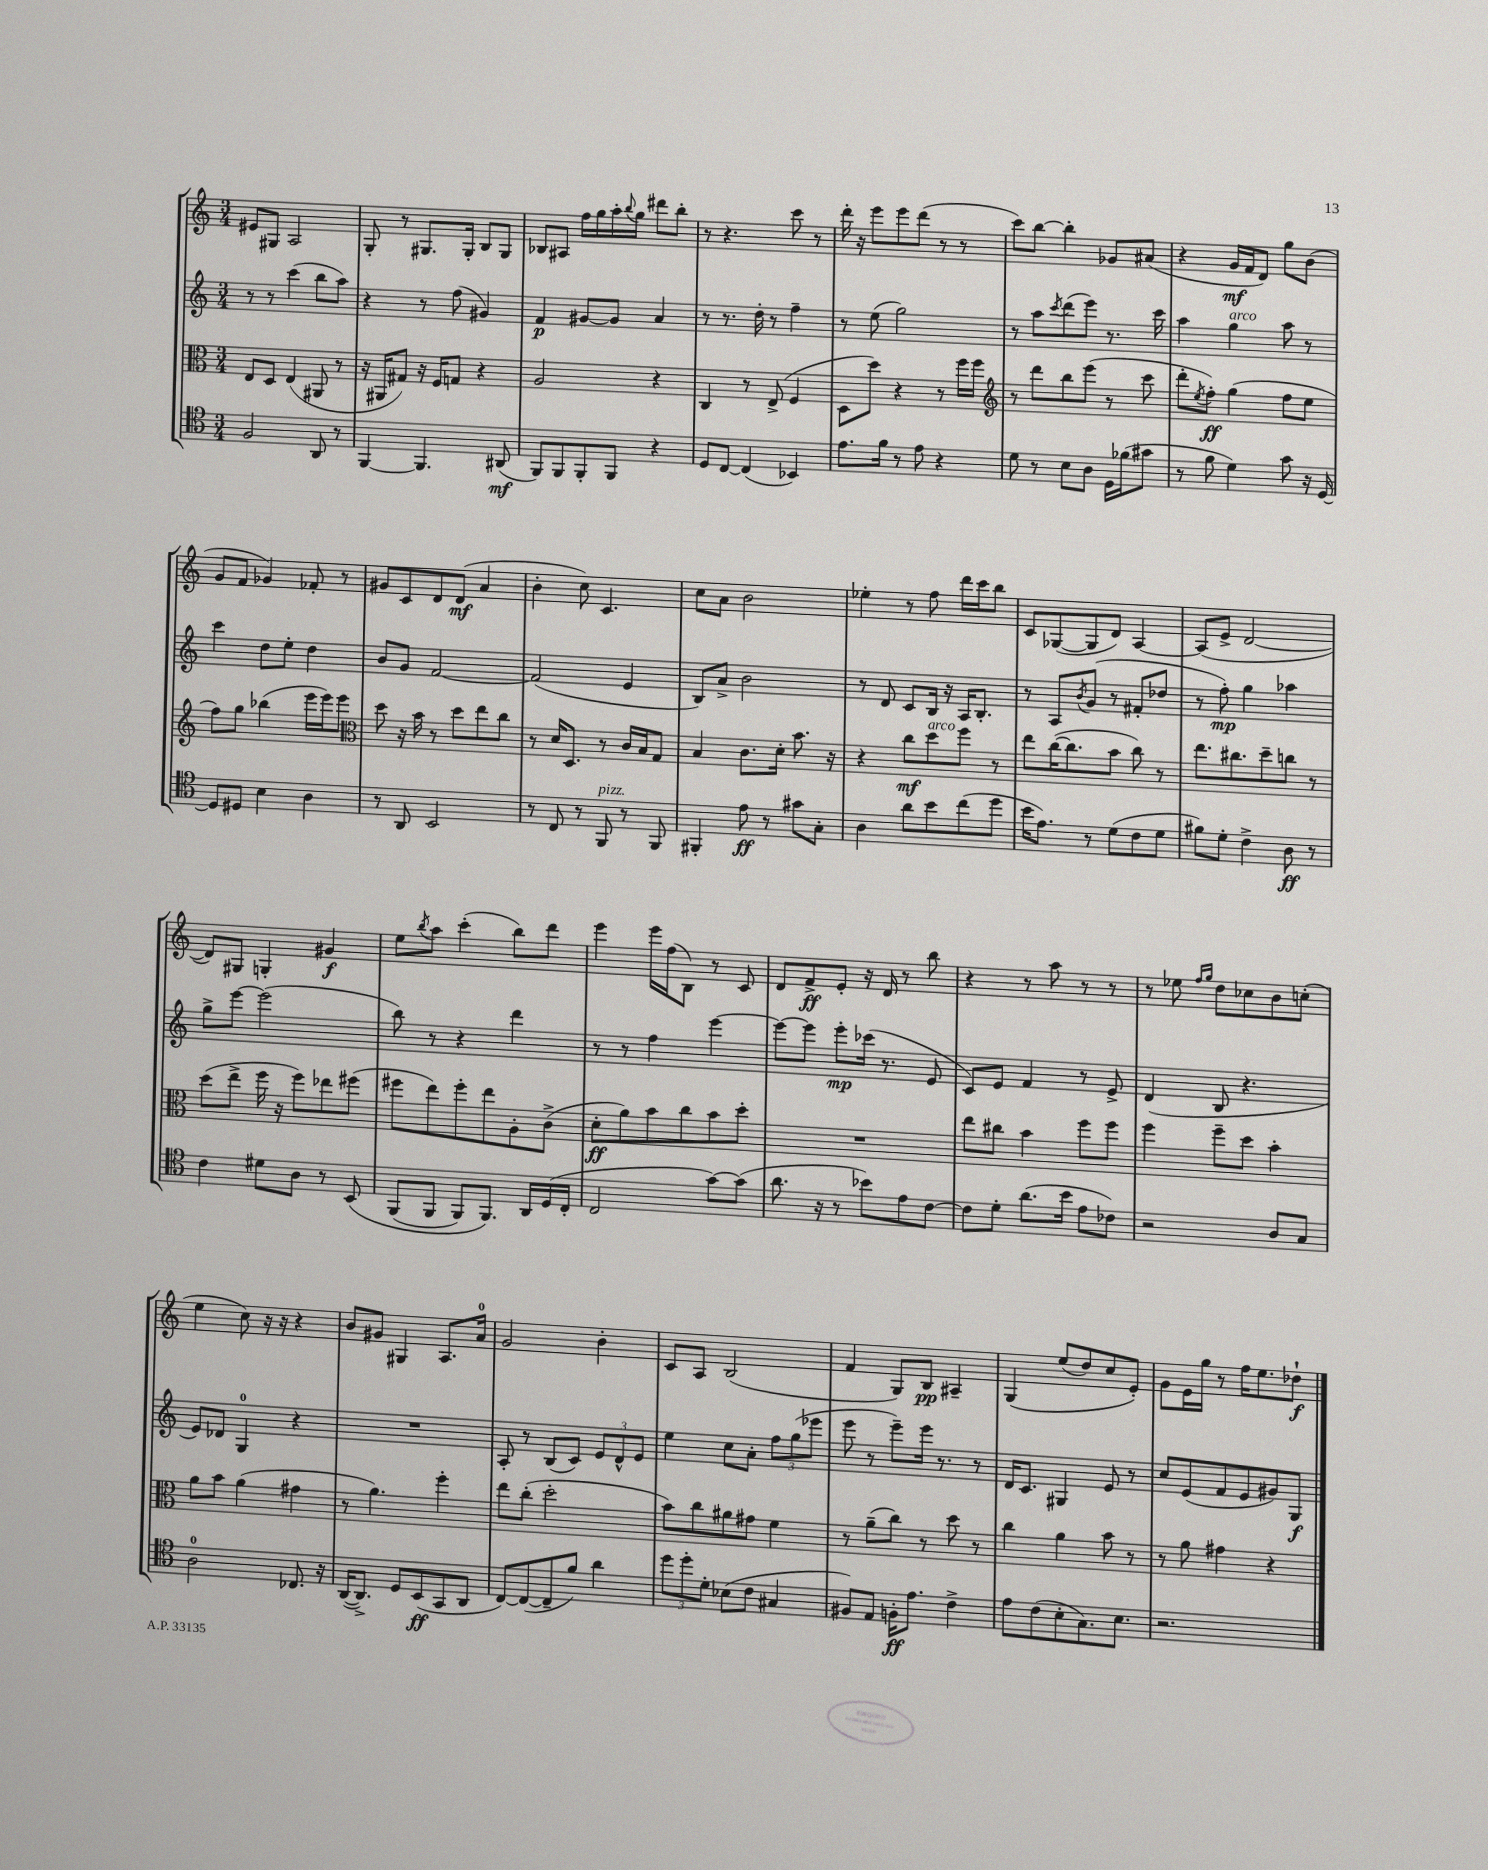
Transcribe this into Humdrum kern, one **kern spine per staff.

**kern	**kern	**kern	**kern
*staff4	*staff3	*staff2	*staff1
*clefC4	*clefC3	*clefG2	*clefG2
*k[]	*k[]	*k[]	*k[]
*M3/4	*M3/4	*M3/4	*M3/4
2F	8E	8r	8e#
.	8D	8r	8G#
.	(4E	(4ccc	2A
8AA	8AA#	8bb	.
8r	8r	8aa)	.
=	=	=	=
[4FF	16r	4r	8G'
.	16AA#	.	.
.	8G#)	.	8r
4.FF]	16r	8r	8.G#
.	16F	.	.
.	8G	(8ff	.
.	.	.	16G#'
.	4r	4g#)	8B
(8AA#	.	.	8G#
=	=	=	=
8FF)	2A	4f	8B-
8FF	.	.	8A#
8FF'	.	[8g#	16ff
.	.	.	16gg
8FF	.	8g#]	16aa'
.	.	.	8qqbb
.	.	.	16gg
4r	4r	4a	8ddd#
.	.	.	8bb'
=	=	=	=
8D	4C	8r	8r
[8C	.	8.r	4.r
(4C]	8r	.	.
.	.	16dd'	.
.	(8E^	8r	.
4BB-)	4F	4ff~	8ccc
.	.	.	8r
=	=	=	=
8.e	8D	8r	16ddd'
.	.	.	16r
.	8dd)	(8ee	8eee
16f	.	.	.
8r	4r	2gg)	8eee
8e	.	.	(8ddd
4r	8r	.	8r
.	16ff	.	8r
.	16ff	.	.
=	=	=	=
*	*clefG2	*	*
8d	8r	8r	8ccc)
8r	8ddd	8aa	[8bb
.	.	8qccc	.
8B	8bb	(8ddd	4bb']
8A	(8eee	8eee)	.
16D	8r	8.r	8g-
(16f-	.	.	.
8g#	8ccc	.	(8a#
.	.	16ccc	.
=	=	=	=
8r	8ddd'	4aa	4r
.	8qee	.	.
8f	8ff')	.	.
4d)	(4gg	4gg	16g
.	.	.	16f
.	.	.	8d)
8g	8ff	8aa	8gg
16r	8ee	8r	(8b
[16D	.	.	.
=	=	=	=
8D]	8ff)	4ccc	8g
8D#	8gg	.	8f
4B	(4bb-	8dd	4g-)
.	.	8ee'	.
4A	16eee	4dd	8f-'
.	16eee)	.	.
.	8eee	.	8r
=	=	=	=
*	*clefC3	*	*
8r	8dd	8b	8g#
8AA	16r	8g	8c
.	16b	.	.
2BB	8r	[2f	8d
.	8dd	.	(8d
.	8ee	.	4a
.	8cc	.	.
=	=	=	=
8r	8r	(2f]	4b'
8C	16d	.	.
.	8.D	.	.
8r	.	.	8cc)
8FF	8r	.	4.c
8r	16c	4e	.
.	16B	.	.
8FF	8G	.	.
=	=	=	=
4FF#'	4B	8B)	8cc
.	.	8a^	8a
8e	8.c	2b	2b
8r	.	.	.
.	16d'	.	.
8g#	8.b	.	.
8G'	.	.	.
.	16r	.	.
=	=	=	=
4A	4r	8r	4ee-'
.	.	8d	.
8a	8cc	8c	8r
8b	8dd	16B	8ff
.	.	16r	.
(8cc	8ff	16A	16ddd
.	.	8.B'	16ccc
8dd	8r	.	8bb
=	=	=	=
16b	8ee	8r	8c
8.e)	.	.	.
.	([16cc	8A	([8G-
.	8.cc]	.	.
.	.	8qb	.
8r	.	(8g	8G-]
(8d	8b	8r	8d)
8c	8cc)	8f#'	[4A
8d	8r	8dd-	.
=	=	=	=
8f#)	8.ee	8r	(8A]
8d'	.	8ff')	8e^
.	8.cc#	.	.
4c^	.	4gg	[2d
.	8dd~	.	.
8A	8cc	4aa-	.
8r	8r	.	.
=	=	=	=
4c	(8dd	8gg^	8d])
.	8ee^	[8eee	8G#
8d#	16ff	(2eee]	4G'
.	16r	.	.
8A	8ff)	.	.
8r	8ee-	.	4g#
&(8BB	(8ff#	.	.
=	=	=	=
(8FF	8ff#	8bb)	8ee
.	.	.	8qbb
8FF	8ee)	8r	8aa
8FF)	8ff#'	4r	(4ccc'
8.FF&)	8ee	.	.
.	8A'	4ddd	8bb)
16AA	.	.	.
(16D	(8c^	.	8ddd
16C'	.	.	.
=	=	=	=
2C	8d'	8r	4eee
.	8a)	8r	.
.	8b	4ff	16eee
.	.	.	(16ff
.	8cc	.	8B)
[8g)	8b	[4eee	8r
(8g]	8dd'	.	8c
=	=	=	=
8.a	2.r	8eee_	8d
.	.	8eee]	8f^
16r	.	.	.
8r	.	8eee'	8e'
8b-)	.	(16ccc-	16r
.	.	8.r	16d
8e	.	.	8r
[8c	.	8e	8bb
=	=	=	=
8c]	8ee	8c)	4r
8d'	8cc#	8e	.
(8.a	4b	4f	8r
.	.	.	8aa
16b	.	.	.
8e	8ff	8r	8r
8c-)	8ff	8e^	8r
=	=	=	=
2r	4ff	(4d	8r
.	.	.	8ee-
.	.	.	16qqff
.	.	.	16qqgg
.	8ff~	8B	8dd
.	8dd	4.r	8cc-
8A	4b'	.	8b
8G	.	.	(8cc'
=	=	=	=
2A	8a	8e)	4ee
.	8b	8d-	.
.	(4a	4G	8cc)
.	.	.	16r
.	.	.	16r
8.C-	4g#	4r	4r
16r	.	.	.
=	=	=	=
([16AA	8r	2.r	8b
8.AA^])	.	.	.
.	4.a)	.	8g#
8D	.	.	4G#
(8BB	.	.	.
8GG	4ff'	.	8.A
8AA	.	.	.
.	.	.	16a
=	=	=	=
[8C)	8ee	8A'	2g
(8C_	(8cc'	8r	.
8C~]	2dd'	(8B	.
8f)	.	8c)	.
4a	.	12e	4b'
.	.	12d^^	.
.	.	12e	.
=	=	=	=
12dd	8b)	4ee	8c
12dd'	.	.	.
.	8cc	.	8A
12d'	.	.	.
(8B-	8a#	8cc	(2B
8c	8g#	8a'	.
4G#	4f	12ff	.
.	.	(12gg	.
.	.	12eee-	.
=	=	=	=
8F#)	8r	8eee	4f
8E	(8a~	8r	.
16F'	8cc)	8eee~)	8G)
8.e	.	.	.
.	8r	16eee	8B
.	.	8.r	.
4c^	8dd	.	4A#~
.	8r	8r	.
=	=	=	=
8e	4cc	16d	&(4G
.	.	8.c	.
(8c	.	.	.
8B'	4a	4G#	(8ee
8.G)	.	.	8dd)
.	8b	8e	8cc
8.B	.	.	.
.	8r	8r	8e'&)
=	=	=	=
2.r	8r	8cc	8g
.	8a	(8e	16e
.	.	.	16gg
.	4g#	8f	8r
.	.	8e	16ff
.	.	.	8.ee
.	4r	8g#)	.
.	.	8G	8dd-`
==	==	==	==
*-	*-	*-	*-
